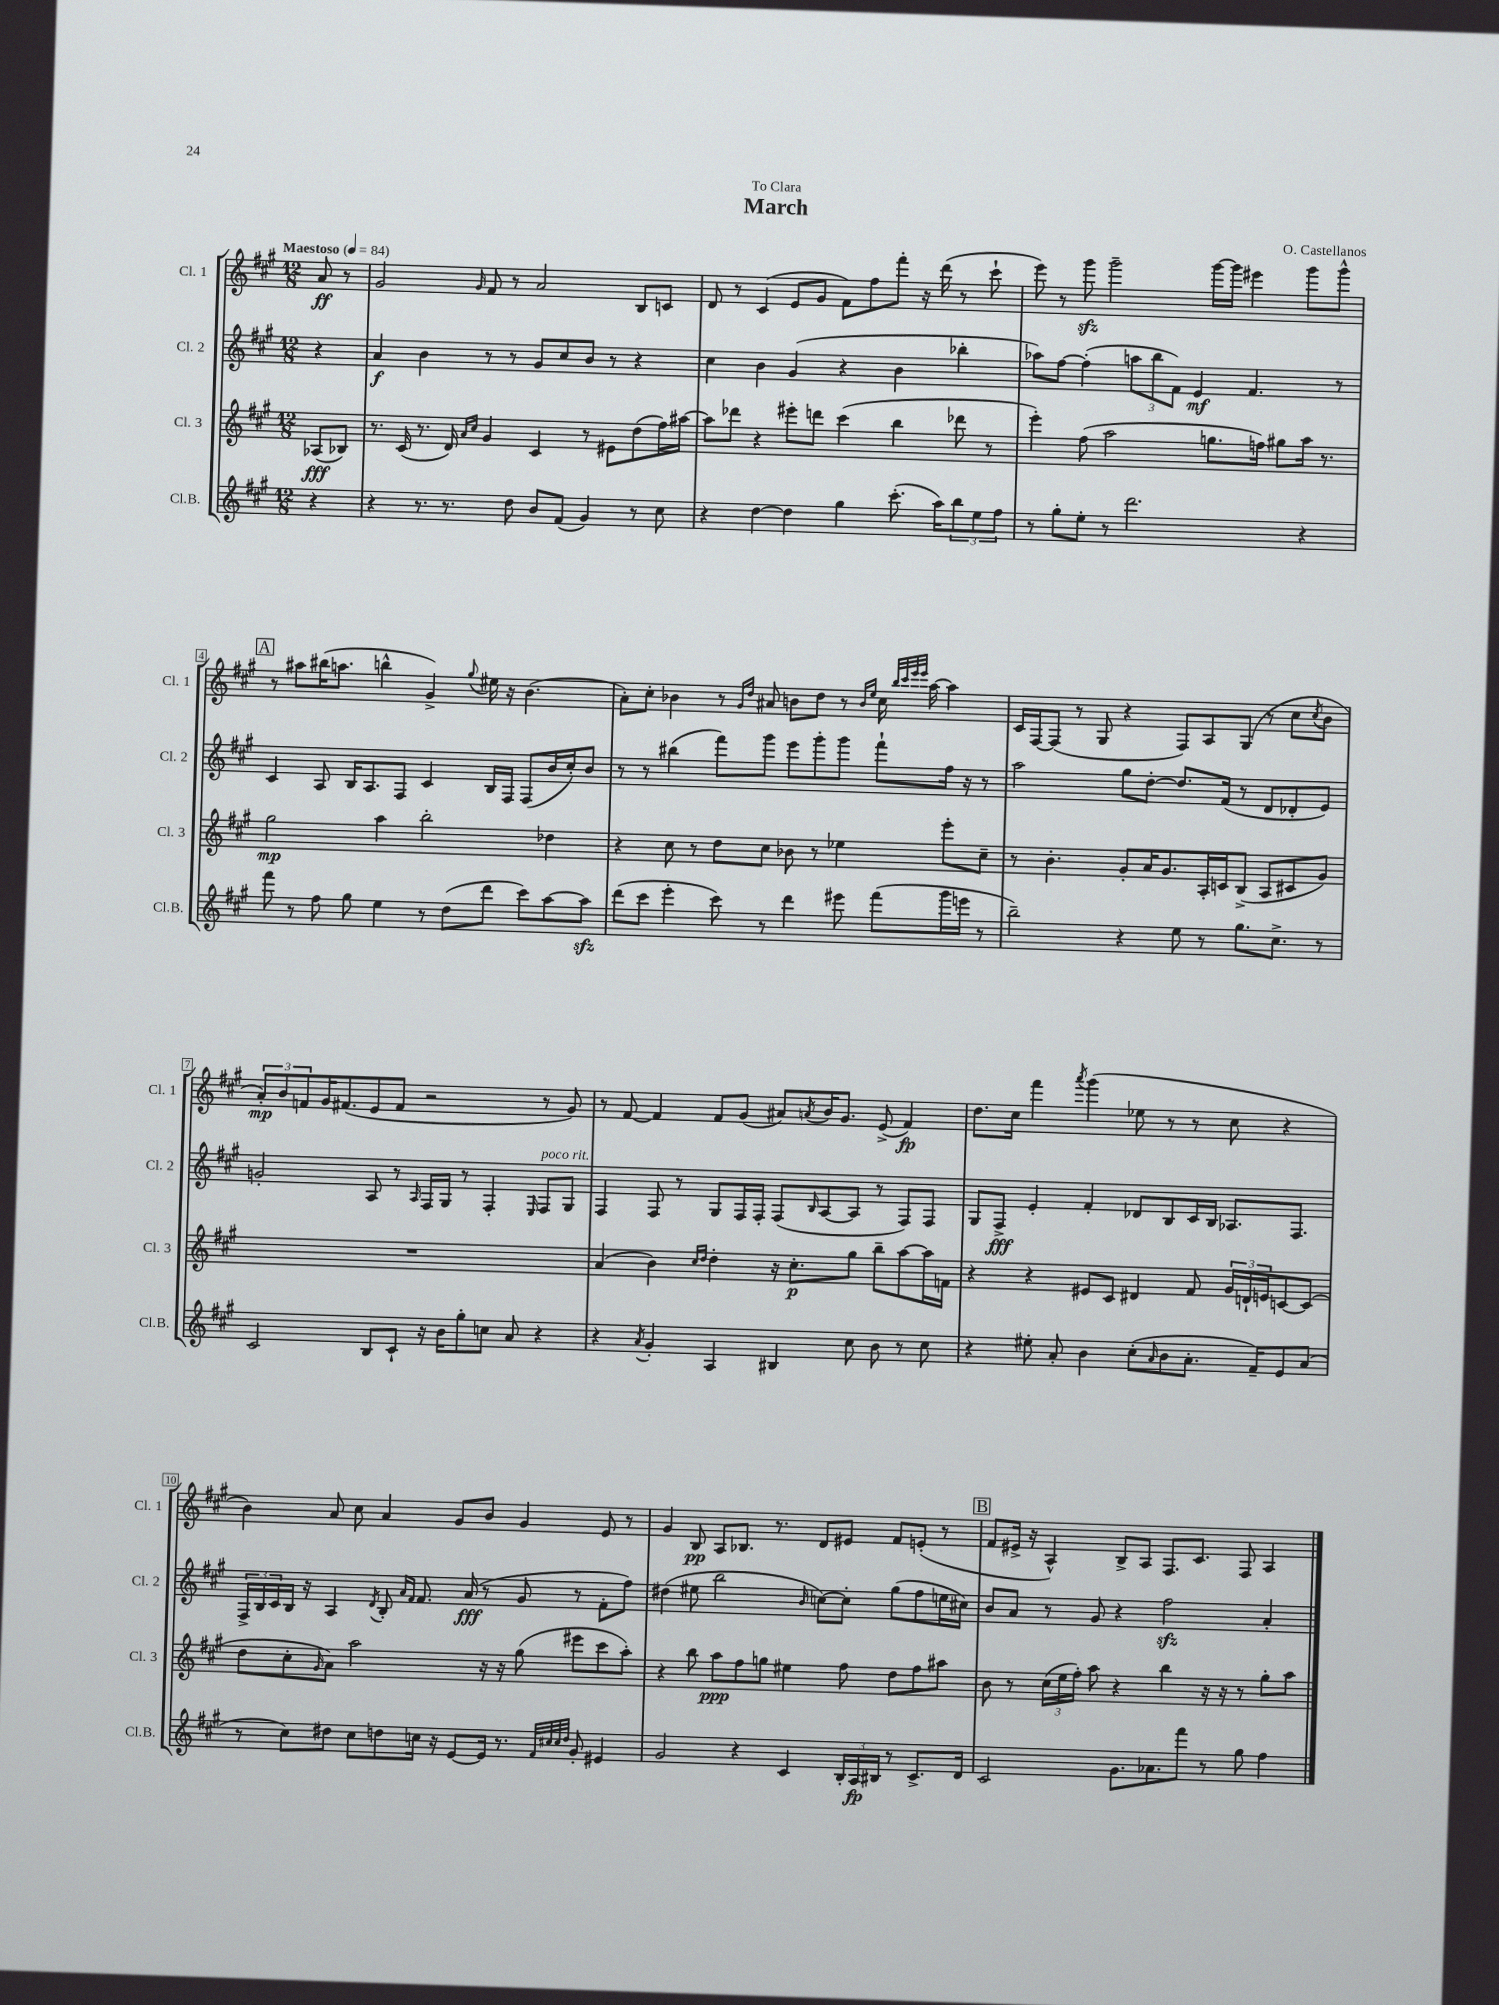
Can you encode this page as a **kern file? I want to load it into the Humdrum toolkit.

**kern	**kern	**kern	**kern
*staff4	*staff3	*staff2	*staff1
*clefG2	*clefG2	*clefG2	*clefG2
*k[f#c#g#]	*k[f#c#g#]	*k[f#c#g#]	*k[f#c#g#]
*M12/8	*M12/8	*M12/8	*M12/8
*MM84	*MM84	*MM84	*MM84
4r	(8A-	4r	8a
.	8B-)	.	8r
=	=	=	=
4r	8.r	4a	2g#
.	(16c#	.	.
8.r	8.r	4b	.
8.r	16d)	.	.
.	16qqa	.	.
.	16qqcc#	.	16qqg#
.	4g#	8r	8f#
8dd	.	8r	8r
8b	4c#	8g#	2a
(8f#	.	8cc#	.
4g#)	8r	8b	.
.	8e#	8r	.
8r	(8dd	4r	8B
8cc#	16ff#)	.	8c
.	[16aa#	.	.
=	=	=	=
4r	8aa#]	4cc#	8d
.	8ddd-	.	8r
[4dd	4r	4b	(4c#
4dd]	8eee#'	(4g#	8e
.	8ddd	.	8g#
4gg#	(4ccc#	4r	8f#)
.	.	.	8ff#
(8.ccc#'	4bb	4b	8fff#'
.	.	.	16r
16aa)	.	.	(16ddd
12bb	8ddd-	4bb-'	8r
12ee	.	.	.
.	8r	.	8ccc#`
12ff#	.	.	.
=	=	=	=
8r	4eee')	8aa-)	8eee)
8gg#'	.	[8ff#	8r
8ee'	(8ff#	(4ff#']	8ggg#
8r	2aa	.	2ggg#~
2.ddd	.	12aa	.
.	.	12bb	.
.	.	12f#)	.
.	.	4e	.
.	8.gg	.	[16ggg#
.	.	.	16ggg#]
.	.	4.f#	4eee#
.	16ff)	.	.
.	8gg#	.	.
4r	16aa	.	8ggg#
.	8.r	.	.
.	.	8r	8ggg#^^
=	=	=	=
8fff#	2gg#	4c#	8r
8r	.	.	8aa#
8ff#	.	8A	(16bb#
.	.	.	8.aa
8gg#	.	16B	.
.	.	8.A	.
4ee	4aa	.	4bb^^
.	.	8F#	.
8r	2bb'	4c#	4g#^)
(8dd	.	.	.
.	.	.	8qqgg#
8ddd	.	16B	16ee#
.	.	16F#	16r
8ccc#)	.	(8F#	(4.b
[8aa	4dd-	16b	.
.	.	16cc#')	.
8aa]	.	8b	.
=	=	=	=
(8ddd	4r	8r	8a')
8ccc#	.	8r	8cc#'
4eee'	8cc#	(4bb#	4b-
.	8r	.	.
8ccc#)	8dd	8fff#)	8r
.	.	.	16qqg#
.	.	.	16qqdd
8r	8cc#	8ggg#	8a#
4ddd	8b-	8eee	8b
.	8r	8ggg#'	8dd
8eee#	4ee-	8ggg#	8r
.	.	.	16qqb
.	.	.	16qqee
(8fff#	.	8fff#`	16cc#
.	.	.	32qqbb
.	.	.	32qqccc#
.	.	.	32qqeee
.	.	.	32qqeee
.	.	.	[16aa
16ggg#	8eee'	16ff#	4aa]
16eee	.	16r	.
8r	8cc#~	8r	.
=	=	=	=
2bb~)	8r	2aa	16c#
.	.	.	[16F#
.	4.b'	.	(8F#]
.	.	.	8r
.	.	.	8G#
4r	8g#'	8gg#	4r
.	16a	[8dd'	.
.	8.g#	.	.
8ee	.	8.dd]	8F#)
8r	16A'	.	8A
.	16c	(16f#	.
8.gg#	(8B^	8r	(8G#
.	8A	8d	8r
8.cc#^	.	.	.
.	8c#	8d-'	8cc#
.	.	.	8qcc#
8r	8g#)	8e)	8b
=	=	=	=
2c#	1.r	2g'	12a')
.	.	.	12b
.	.	.	12f
.	.	.	16g#
.	.	.	(8.f#
8B	.	8A	8e
8c#`	.	8r	8f#
.	.	16qqA	.
16r	.	16F#	2r
16b	.	16G#	.
8gg#'	.	8r	.
8cc	.	4F#'	.
8a	.	.	.
.	.	16qqE	.
4r	.	8F#	8r
.	.	8G#	8g#)
=	=	=	=
4r	(4a	4F#	8r
.	.	.	[8f#
8qa	.	.	.
4g#'	4b)	8F#	4f#]
.	.	8r	.
.	16qqcc#	.	.
.	16qqdd	.	.
4A	4dd'	8G#	8f#
.	.	16F#	(8g#
.	.	16F#'	.
4B#	16r	(8F#	8a#)
.	8.cc#'	.	.
.	.	16qqB	8qa
.	.	[8A	16b
.	.	.	8.g#
8cc#	8gg#	8A]	.
8b	8bb~	8r	(8e^
8r	[8aa	8F#)	4f#)
8cc#	16aa]	8F#	.
.	16f	.	.
=	=	=	=
4r	4r	8G#	8.dd
.	.	8F#^	.
.	.	.	16cc#
8ee#'	4r	4e'	4fff#
8a'	.	.	.
.	.	.	8qaaa
4b	8e#	4f#'	(4ggg#
.	8c#	.	.
(8cc#'	4d#	8d-	8ee-
16qqa	.	.	.
8b	.	8B	8r
8.a'	8f#	16c#	8r
.	.	16B	.
.	24g#	8.A-	8cc#
.	24d`	.	.
16f#~)	.	.	.
.	24e	.	.
8e	[8c	.	4r
.	.	8.F#	.
(8a	(8c]	.	.
=	=	=	=
8r	8dd	24F#^	4b)
.	.	24B	.
.	.	24c#	.
8cc#)	8cc#'	16B	.
.	.	16r	.
.	16qqg#	.	.
8dd#	8a)	4A	8a
8cc#	2aa	.	8cc#
.	.	8qd	.
8dd	.	8B'	4a
.	.	16qqa	.
.	.	16qqf#	.
16cc	.	8.f#	.
16r	.	.	.
[8e	.	.	8g#
.	.	(16a	.
16e]	16r	8r	8b
8.r	16r	.	.
.	(8gg#	8g#	4g#
32qqf#	.	.	.
32qqcc#	.	.	.
32qqcc#	.	.	.
32qqdd	.	.	.
8g#'	8eee#	8r	.
4e#	8ccc#	8f#'	8e
.	8aa')	8ff#)	8r
=	=	=	=
2g#	4r	(4dd#	4g#
.	8bb	8ee#	8B
.	8aa	2bb	8A
4r	8ff#	.	8.B-
.	8gg	.	.
.	.	.	8.r
4c#	4ee#	.	.
.	.	16qqb	.
.	.	[8cc)	8d
24B'	8ff#	8cc']	8e#
24A	.	.	.
24B#	.	.	.
8r	8dd	(8gg#	8f#
8.c#^	8ff#	8ff#	(8e'
.	8aa#	16ee	8r
16d	.	16cc#)	.
=	=	=	=
2c#	8b	8b	8f#
.	8r	8a	16e#^
.	.	.	16r
.	(24cc#	8r	4A^^)
.	24ee	.	.
.	24ff#')	.	.
.	8aa	8g#	.
8.g#	4r	4r	8B^
.	.	.	8A
8.a-	.	.	.
.	4bb	2ff#	8.F#
8fff#	.	.	.
.	.	.	8.c#
8r	16r	.	.
.	16r	.	.
8gg#	8r	.	8F#
4ff#	8gg#'	4a'	4A
.	8aa	.	.
==	==	==	==
*-	*-	*-	*-
